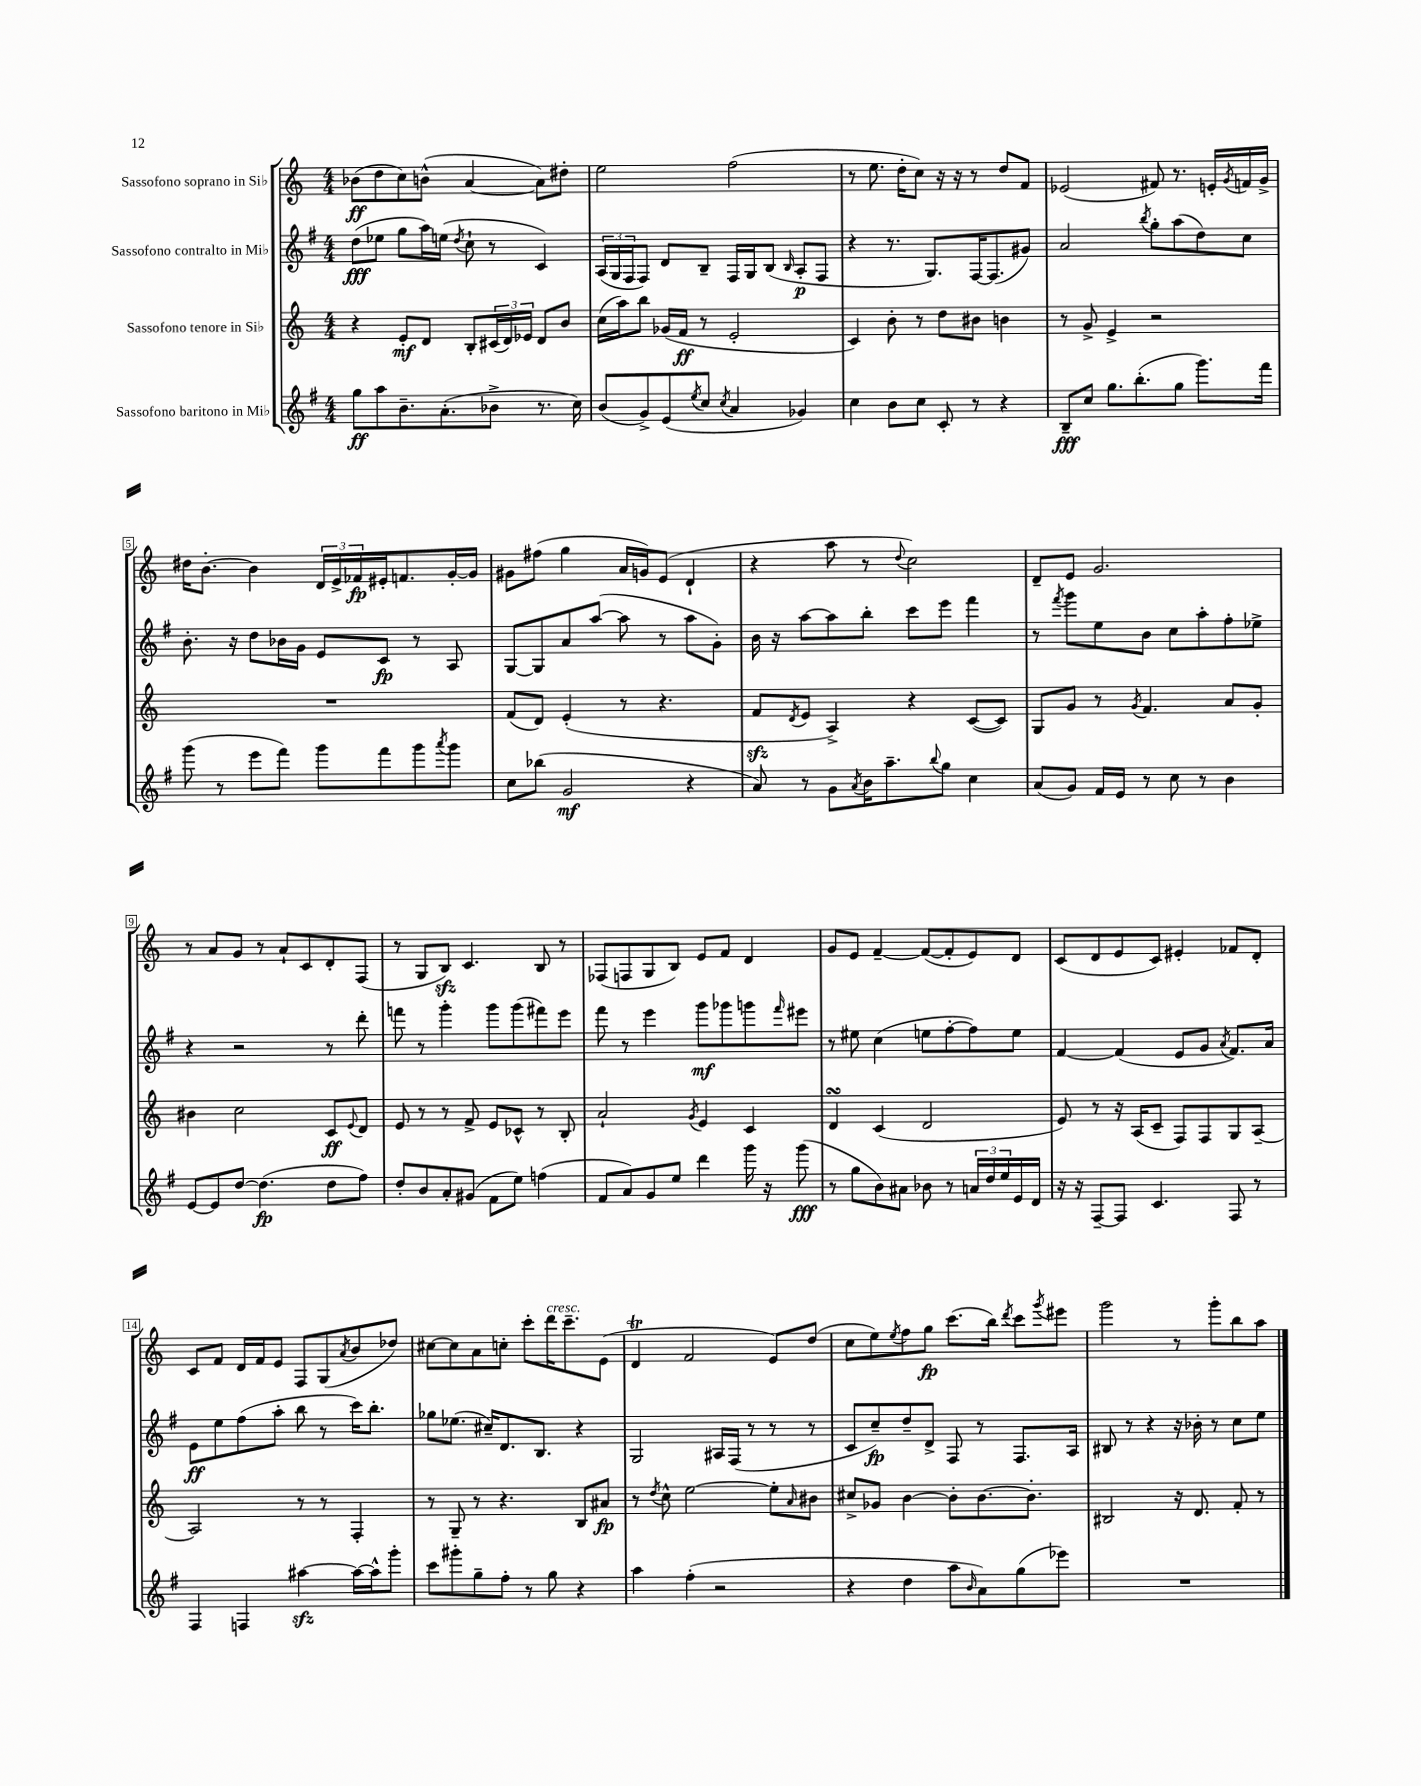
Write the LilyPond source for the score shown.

<<
\new StaffGroup <<
\new Staff = "s0" \with { instrumentName = "Sassofono soprano in Sib" } {
    \clef treble \key c \major \numericTimeSignature \time 4/4
    bes'8\ff( d''8 c''8) b'8-^( a'4~ a'8) dis''8-. |
    e''2 f''2( |
    r8 e''8. d''16-. c''8) r16 r16 r8 d''8 f'8 |
    ees'2( fis'8) r8. e'16-. \acciaccatura { g'8 } f'16 g'16-> |
    dis''16 b'8.~-. b'4 \tuplet 3/2 { d'16 e'16-> fes'16\fp } eis'16-. f'8. g'16~-. g'16 |
    gis'8 fis''8( g''4 a'16 g'16) e'8( d'4-! |
    r4 a''8 r8 \appoggiatura { d''8 } c''2) |
    d'8-- e'8 g'2. |
    r8 a'8 g'8 r8 a'8-! c'8 d'8-. f8( |
    r8 g8 b8\sfz) c'4. b8 r8 |
    fes8( f8 g8 b8) e'8 f'8 d'4 |
    g'8 e'8 f'4~-- f'8~( f'8-. e'8) d'8 |
    c'8( d'8 e'8 c'8) eis'4-. fes'8 d'8-. |
    c'8 f'8 d'16 f'16 e'8 f8 g8( \acciaccatura { a'8 } b'8 des''8) |
    cis''8~ cis''8 a'8 c''8-. c'''8-. d'''16^\markup { \italic "cresc." } c'''8.-- e'8( |
    d'4\trill f'2 e'8) d''8( |
    c''8 e''8) \acciaccatura { e''8 } f''8 g''8\fp c'''8.( b''16) \acciaccatura { d'''8 } c'''8 \acciaccatura { g'''8 } eis'''8 |
    g'''2 r8 g'''8-. b''8 a''8 \bar "|." |
}
\new Staff = "s1" \with { instrumentName = "Sassofono contralto in Mib" } {
    \clef treble \key g \major \numericTimeSignature \time 4/4
    d''8\fff( ees''8 g''8 a''16) e''16( \acciaccatura { d''8 } c''8-! r8 c'4) |
    \tuplet 3/2 { a16( g16 fis16 } fis8) d'8 b8-- fis16 g16 b8( \grace { b16 } a8-.\p fis8 |
    r4 r8. g8.) fis16~ fis8.( gis'8) |
    a'2 \acciaccatura { b''8 } g''8-. a''8( d''8) c''8 |
    b'8.-. r16 d''8 bes'16 g'16 e'8 c'8\fp r8 a8 |
    g8~ g8 a'8 a''8~( a''8 r8 a''8 g'8-.) |
    b'16 r16 a''8~ a''8 b''8-. c'''8 e'''8 fis'''4 |
    r8 \acciaccatura { fis'''8 } g'''8 e''8 b'8 c''8 a''8-. fis''8-. ees''8-> |
    r4 r2 r8 d'''8-. |
    f'''8 r8 g'''4-. g'''8 g'''8( fis'''8) e'''8 |
    fis'''8 r8 e'''4 g'''8\mf ges'''8 g'''8 \grace { fis'''16 } eis'''8 |
    r8 eis''8 c''4( e''8 fis''8~-. fis''8) e''8 |
    fis'4~ fis'4( e'8 g'8 \acciaccatura { a'8 } fis'8.) a'16 |
    e'8\ff e''8 fis''8( a''8-. b''8 r8 c'''16) b''8.-. |
    ges''8 ees''8.( cis''16--) d'8. b8. r4 |
    g2 ais16 fis16( r8 r8 r8 |
    c'8 c''8--\fp) d''8-- d'8-> fis8 r8 fis8. a16 |
    bis8 r8 r4 r16 bes'16-. r8 c''8 e''8 \bar "|." |
}
\new Staff = "s2" \with { instrumentName = "Sassofono tenore in Sib" } {
    \clef treble \key c \major \numericTimeSignature \time 4/4
    r4 e'8-.\mf d'8 b8-. \tuplet 3/2 { cis'16( d'16) ees'16 } d'8 b'8 |
    c''16( a''16) b''8 ges'16( f'16\ff r8 e'2-. |
    c'4) b'8-. r8 d''8 bis'8 b'4 |
    r8 g'8-> e'4-> r2 |
    R1 |
    f'8( d'8) e'4-.( r8 r4. |
    f'8\sfz \acciaccatura { d'8 } e'8 a4->) r4 c'8~( c'8) |
    g8 g'8 r8 \acciaccatura { g'8 } f'4. a'8 g'8-. |
    bis'4 c''2 c'8\ff \appoggiatura { e'8 } d'8 |
    e'8 r8 r8 f'8-> e'8 ces'8-^ r8 b8-. |
    a'2-! \acciaccatura { g'8 } e'4 c'4 |
    d'4\turn c'4( d'2 |
    e'8) r8 r16 a16( c'8-- f8) f8 g8 a8~-- |
    a2 r8 r8 f4-. |
    r8 g8-- r8 r4. b8 ais'8\fp |
    r8 \acciaccatura { d''8 } c''8-^ e''2~ e''8-. \grace { a'16 } bis'8 |
    cis''8-> ges'8 b'4~ b'8-. b'8.~ b'8.-. |
    bis2 r16 d'8. f'8-. r8 \bar "|." |
}
\new Staff = "s3" \with { instrumentName = "Sassofono baritono in Mib" } {
    \clef treble \key g \major \numericTimeSignature \time 4/4
    g''8\ff a''8 b'8.-- a'8.-.( bes'8-> r8. c''16) |
    b'8( g'8->) e'8( \acciaccatura { e''8 } c''8 \acciaccatura { c''8 } a'4 ges'4) |
    c''4 b'8 c''8 c'8-. r8 r4 |
    b8--\fff c''8 g''8. b''8.-.( g''8 g'''8.) fis'''16 |
    g'''8( r8 e'''8 fis'''8) g'''8 fis'''8 g'''8 \acciaccatura { a'''8 } g'''8 |
    c''8 bes''8( g'2\mf r4 |
    a'8) r8 g'8 \acciaccatura { a'8 } b'16 a''8.-- \appoggiatura { b''8 } g''8 c''4 |
    a'8( g'8) fis'16 e'16 r8 c''8 r8 b'4 |
    e'8~ e'8 d''8~ d''4.\fp( d''8 fis''8) |
    d''8-. b'8 a'8-. gis'8( fis'8 e''8) f''4( |
    fis'8 a'8) g'8 e''8 d'''4 g'''16 r16 g'''8\fff( |
    r8 g''8 b'8) ais'8 bes'8 r8 \tuplet 3/2 { a'16 d''16 e''16 } e'16 d'16 |
    r16 r16 fis8~-- fis8 c'4. fis8 r8 |
    fis4 f4 ais''4~\sfz ais''16~ ais''16-^ g'''8-. |
    c'''8 gis'''8-. g''8-- fis''8-. r8 g''8 r4 |
    a''4 fis''4-.( r2 |
    r4 d''4 a''8 \grace { b'16 } a'8) g''8( ees'''8) |
    R1 \bar "|." |
}
>>
>>
\layout { \context { \Score \override BarNumber.stencil = #(make-stencil-boxer 0.1 0.3 ly:text-interface::print) } }
